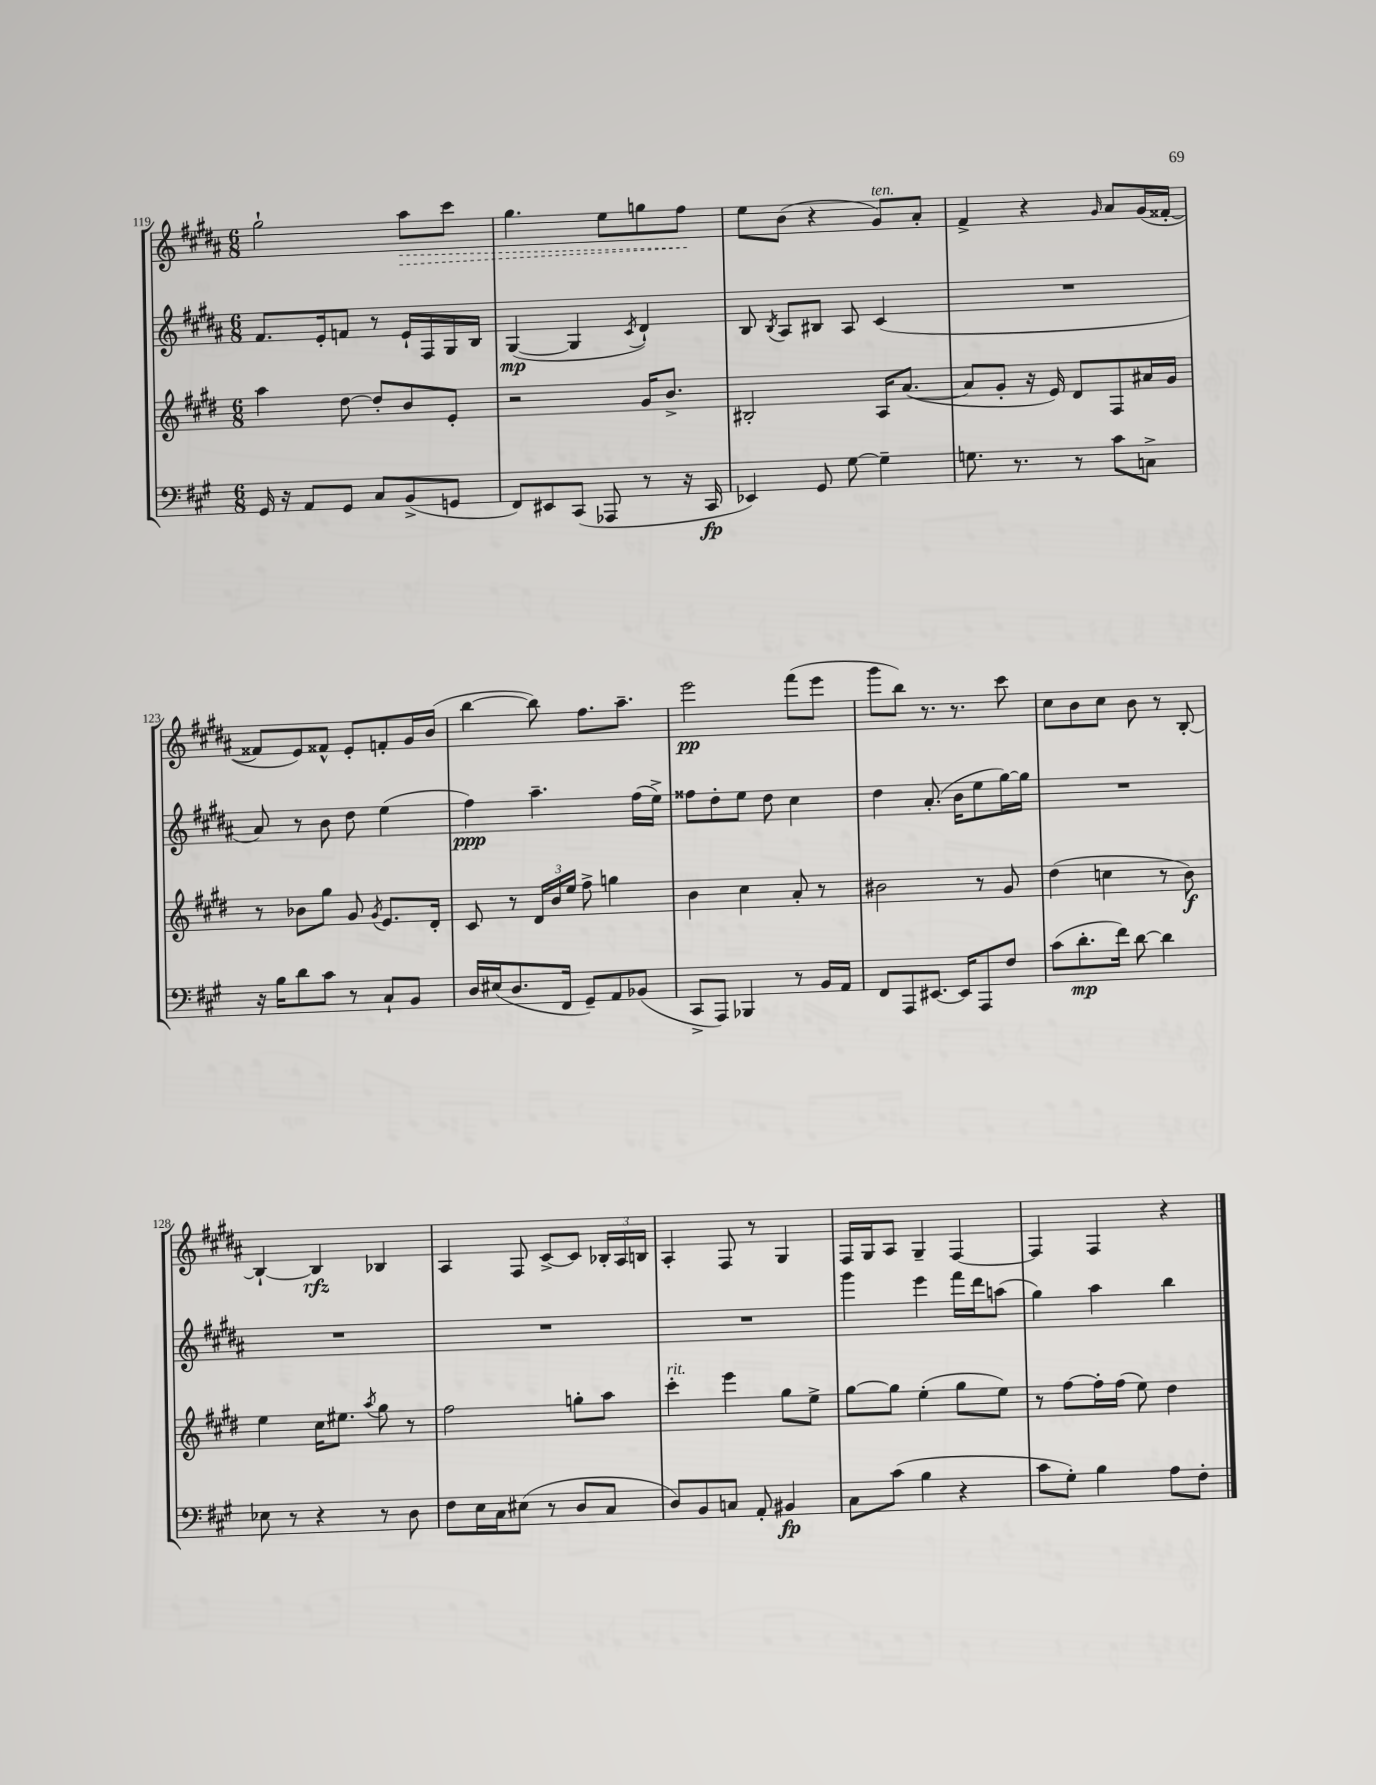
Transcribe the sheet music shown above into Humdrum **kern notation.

**kern	**dynam	**kern	**dynam	**kern	**dynam	**kern	**dynam
*part4	*part4	*part3	*part3	*part2	*part2	*part1	*part1
*staff4	*staff4	*staff3	*staff3	*staff2	*staff2	*staff1	*staff1
*clefF4	*	*clefG2	*	*clefG2	*	*clefG2	*
*k[f#c#g#]	*	*k[f#c#g#d#]	*	*k[f#c#g#d#a#]	*	*k[f#c#g#d#a#]	*
*M6/8	*	*M6/8	*	*M6/8	*	*M6/8	*
=119	=119	=119	=119	=119	=119	=119	=119
16GG#/	.	4aa\	.	8.f#/L	.	2gg#`\	.
16r	.	.	.	.	.	.	.
8AA/L	.	.	.	.	.	.	.
.	.	.	.	16e'/k	.	.	.
8GG#/J	.	[8dd#\	.	8fn/J	.	.	.
8C#/L	.	8dd#'/L]	.	8r	.	.	.
!	!	!	!	!	!	!	!LO:HP:b
(8BB^/	.	8b/	.	16e`/LL	.	8aa#\L	>
.	.	.	.	16F#/	.	.	.
8GGn/J	.	8e'/J	.	16G#/	.	8ccc#\J	.
.	.	.	.	16B/JJ	.	.	.
=120	=120	=120	=120	=120	=120	=120	=120
8FF#/L)	.	2r	.	([4G#/	mp	4.gg#\	.
8EE#X/	.	.	.	.	.	.	.
(8CC#/J	.	.	.	4G#/]	.	.	.
8AAA-X/	.	.	.	.	.	8ee\L	.
.	.	.	.	8qc#/	.	.	.
8r	.	16g#/KL	.	4d#`/)	.	8ggn\	.
.	.	8.b^/J	.	.	.	.	.
16r	.	.	.	.	.	8ff#\J	.
16CC#/	fp	.	.	.	.	.	.
.	.	.	.	.	.	.	]
=121	=121	=121	=121	=121	=121	=121	=121
4EE-X/)	.	2B#X'/	.	8B/	.	8ee\L	.
.	.	.	.	8qB/	.	.	.
.	.	.	.	8A#/L	.	(8b\J	.
8GG#/	.	.	.	8B#X/J	.	4r	.
[8G#\	.	.	.	8A#/	.	.	.
!	!	!	!	!	!	!LO:TX:a:i:t=ten.	!
4G#~\]	.	16A/KL	.	(4c#/	.	8g#/L)	.
.	.	([8.a/J	.	.	.	.	.
.	.	.	.	.	.	8a#'/J	.
=122	=122	=122	=122	=122	=122	=122	=122
8.Gn\	.	8a/L]	.	2.r	.	4f#^/	.
.	.	8g#'/J	.	.	.	.	.
8.r	.	.	.	.	.	.	.
.	.	16r	.	.	.	4r	.
.	.	16e/)	.	.	.	.	.
8r	.	8d#/L	.	.	.	.	.
.	.	.	.	.	.	16qqg#/	.
8c#\L	.	8F#/	.	.	.	8a#/L	.
8Cn^\J	.	16a#X/L	.	.	.	(16g#/L	.
.	.	16g#/JJ	.	.	.	[16f##X'/JJ	.
!!LO:LB:g=z
=123	=123	=123	=123	=123	=123	=123	=123
16r	.	8r	.	8a#/)	.	8f##X/L]	.
16B\KL	.	.	.	.	.	.	.
8d\	.	8b-X\L	.	8r	.	8e/)	.
8c#\J	.	8gg#\J	.	8b\	.	8f##X^^/J	.
8r	.	8g#/	.	8dd#\	.	8e'/L	.
.	.	8qg#/	.	.	.	.	.
8C#`/L	.	8.e/L	.	(4ee\	.	8fn'/	.
8BB/J	.	.	.	.	.	16g#/L	.
.	.	16d#'/Jk	.	.	.	(16b/JJ	.
=124	=124	=124	=124	=124	=124	=124	=124
16D/LL	.	8c#/	.	4ff#\)	ppp	[4bb\	.
(16E#X/J	.	.	.	.	.	.	.
8.D/	.	8r	.	.	.	.	.
.	.	24d#/LL	.	4.aa#~\	.	8bb\])	.
.	.	24b/	.	.	.	.	.
16FF#/Jk	.	.	.	.	.	.	.
.	.	24ee/JJ	.	.	.	.	.
8GG#~/L)	.	8ff#^\	.	.	.	8.ff#\L	.
8AA/	.	4ggn\	.	.	.	.	.
.	.	.	.	.	.	8.aa#~\J	.
(8BB-X/J	.	.	.	(16ff#\LL	.	.	.
.	.	.	.	16ee^\JJ)	.	.	.
=125	=125	=125	=125	=125	=125	=125	=125
8CC#^/L	.	4b\	.	8ff##X\L	.	2eee\	pp
8AAA/J)	.	.	.	8dd#'\	.	.	.
4BBB-X/	.	4cc#\	.	8ee\J	.	.	.
.	.	.	.	8dd#\	.	.	.
8r	.	8a'/	.	4cc#\	.	(8fff#\L	.
16BB/LL	.	8r	.	.	.	8eee\J	.
16AA/JJ	.	.	.	.	.	.	.
=126	=126	=126	=126	=126	=126	=126	=126
8FF#/L	.	2b#X\	.	4dd#\	.	8ggg#\L	.
8AAA/	.	.	.	.	.	8bb\J)	.
[8.EE#X/J	.	.	.	(8.a#'/	.	8.r	.
16EE#/KL]	.	.	.	16b\KL	.	8.r	.
8AAA/	.	8r	.	8ee\	.	.	.
8F#/J	.	8g#/	.	[16gg#\L)	.	8ccc#\	.
.	.	.	.	16gg#\JJ]	.	.	.
=127	=127	=127	=127	=127	=127	=127	=127
(8c#\L	.	(4dd#\	.	2.r	.	8cc#\L	.
8.d'\	mp	.	.	.	.	8b\	.
.	.	4ccn\	.	.	.	8cc#\J	.
16f#\Jk)	.	.	.	.	.	.	.
[8d\	.	.	.	.	.	8b\	.
4d\]	.	8r	.	.	.	8r	.
.	.	8b\)	f	.	.	[8B'/	.
!!LO:LB:g=z
=128	=128	=128	=128	=128	=128	=128	=128
8E-X\	.	4ee\	.	2.r	.	4B`/_	.
8r	.	.	.	.	.	.	.
4r	.	16cc#\KL	.	.	.	4B/]	rfz
.	.	8.ee#X\J	.	.	.	.	.
.	.	8qaa/	.	.	.	.	.
8r	.	8gg#\	.	.	.	4B-X/	.
8D\	.	8r	.	.	.	.	.
=129	=129	=129	=129	=129	=129	=129	=129
8F#\L	.	2ff#\	.	2.r	.	4A#/	.
16E\L	.	.	.	.	.	.	.
16C#\J	.	.	.	.	.	.	.
(8E#X\J	.	.	.	.	.	8F#/	.
8r	.	.	.	.	.	[8c#^/L	.
8D/L	.	8ggn'\L	.	.	.	8c#/J]	.
8C#/J	.	8aa\J	.	.	.	24B-X'/LL	.
.	.	.	.	.	.	24A#/	.
.	.	.	.	.	.	24Bn/JJ	.
=130	=130	=130	=130	=130	=130	=130	=130
!	!	!LO:TX:a:i:t=rit.	!	!	!	!	!
8D/L)	.	4ccc#'\	.	2.r	.	4A#'/	.
8BB/	.	.	.	.	.	.	.
8Cn/J	.	4eee\	.	.	.	8F#/	.
8AA'/	.	.	.	.	.	8r	.
4BB#X/	fp	8gg#\L	.	.	.	4G#/	.
.	.	8ee^\J	.	.	.	.	.
=131	=131	=131	=131	=131	=131	=131	=131
8C#\L	.	[8gg#\L	.	4ggg#\	.	16F#/LL	.
.	.	.	.	.	.	16G#/J	.
(8c#\J	.	8gg#\J]	.	.	.	8A#/J	.
4B\	.	(4ee'\	.	4eee\	.	4G#~/	.
4r	.	8gg#\L	.	16fff#\LL	.	[4F#/	.
.	.	.	.	16ddd#\J	.	.	.
.	.	8ee\J)	.	(8aan\J	.	.	.
=132	=132	=132	=132	=132	=132	=132	=132
8c#\L	.	8r	.	4gg#\)	.	4F#/]	.
8G#'\J)	.	[8ff#\L	.	.	.	.	.
4B\	.	16ff#'\L]	.	4aa#\	.	4F#/	.
.	.	(16ff#\JJ	.	.	.	.	.
.	.	8ee\)	.	.	.	.	.
8A\L	.	4dd#\	.	4bb\	.	4r	.
8F#'\J	.	.	.	.	.	.	.
==	==	==	==	==	==	==	==
*-	*-	*-	*-	*-	*-	*-	*-
